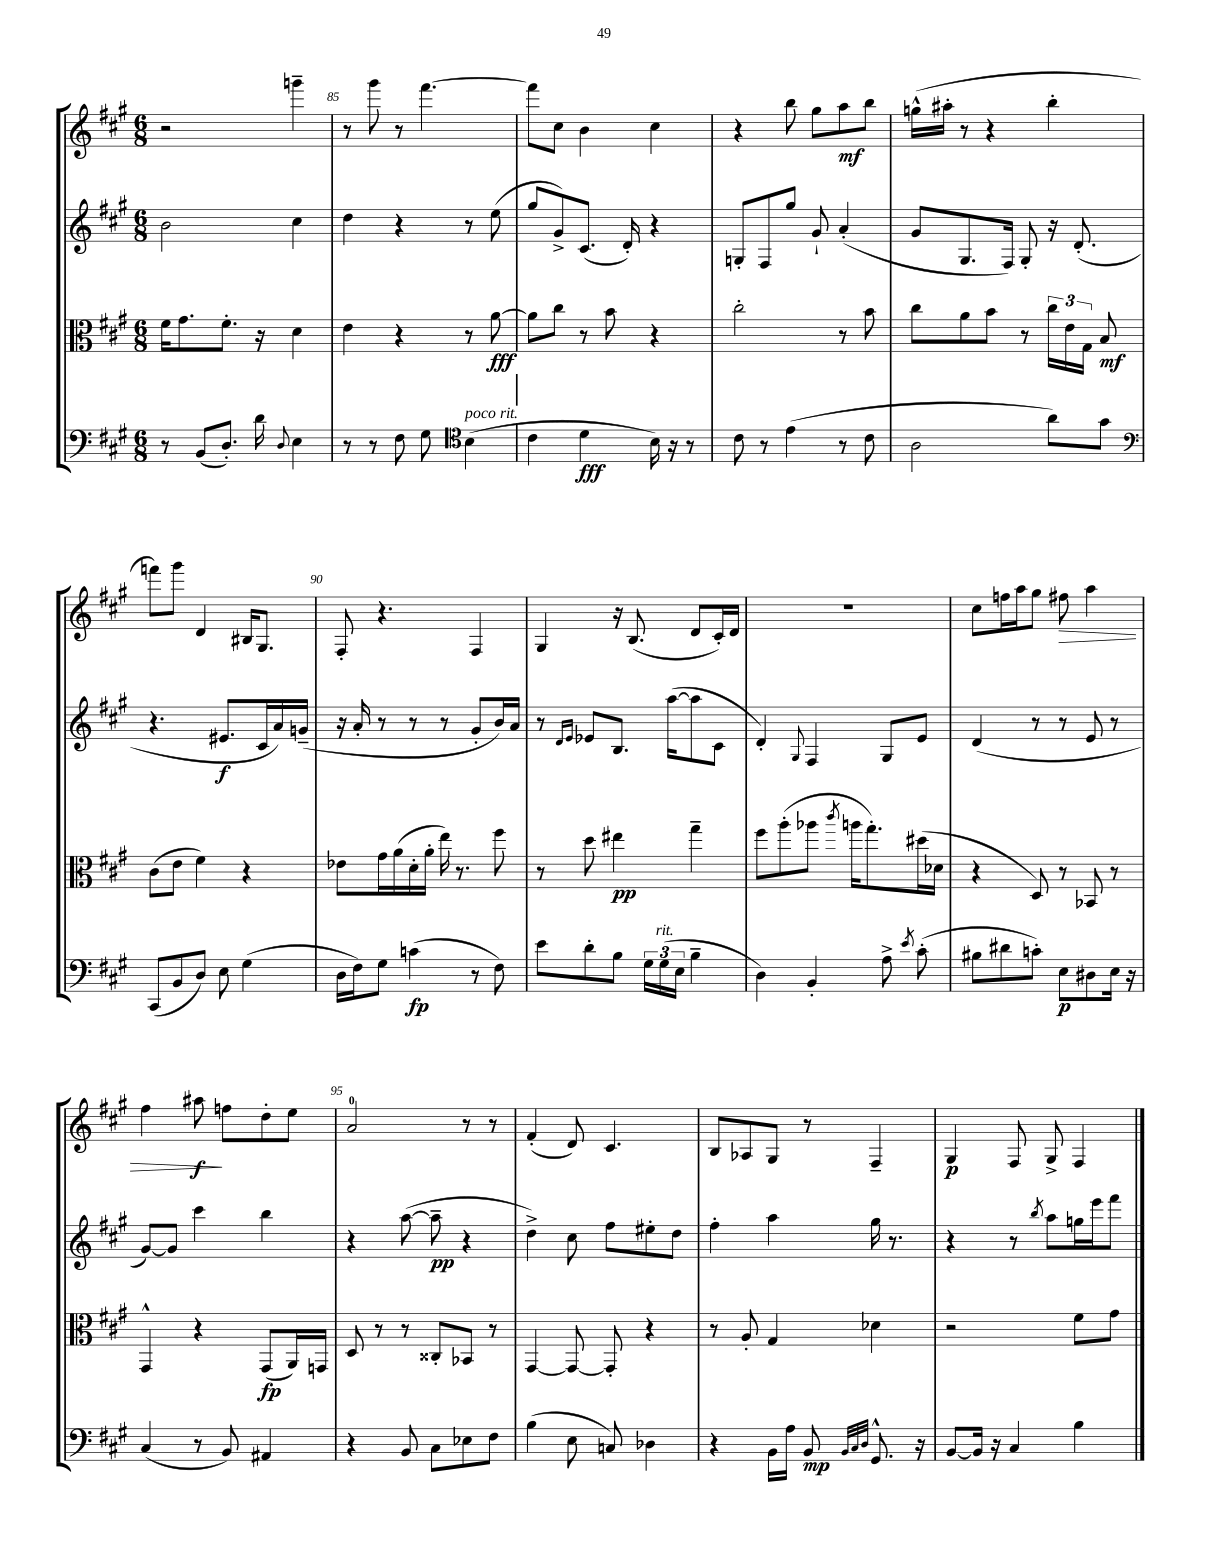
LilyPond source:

<<
\new StaffGroup <<
\new Staff = "s0" {
    \clef treble \key a \major \numericTimeSignature \time 6/8
    \autoBeamOff r2 g'''4-- |
    r8 gis'''8 r8 fis'''4.~ |
    fis'''8[ cis''8] b'4 cis''4 |
    r4 b''8 gis''8[ a''8\mf b''8] |
    g''16[-^( ais''16]-. r8 r4 b''4-. |
    f'''8[) gis'''8] d'4 bis16[ gis8.] |
    fis8-. r4. fis4 |
    gis4 r16 b8.( d'8[ cis'16-.) d'16] |
    R2. |
    cis''8[ f''16 a''16 gis''8] fis''8\> a''4 |
    fis''4 ais''8\f\! f''8[ d''8-. e''8] |
    a'2-0 r8 r8 |
    fis'4-.( d'8) cis'4. |
    b8[ aes8 gis8] r8 fis4-- |
    gis4\p fis8 gis8-> fis4 \bar "|." |
}
\new Staff = "s1" {
    \clef treble \key a \major \numericTimeSignature \time 6/8
    \autoBeamOff b'2 cis''4 |
    d''4 r4 r8 e''8( |
    gis''8[ gis'8->) cis'8.]( d'16-.) r4 |
    g8[-. fis8 gis''8] gis'8-! a'4-.( |
    gis'8[ gis8. fis16]) gis8-. r16 d'8.-.( |
    r4. eis'8.[\f cis'16 a'16) g'16]--( |
    r16 a'16-. r8 r8 r8 gis'8[-. b'16) a'16] |
    r8 \grace { d'16[ e'16] } ees'8[ b8.] a''16[~( a''8 cis'8] |
    d'4-.) \appoggiatura { gis8 } fis4 gis8[ e'8] |
    d'4( r8 r8 e'8 r8 |
    gis'8[~) gis'8] cis'''4 b''4 |
    r4 a''8~( a''8--\pp r4 |
    d''4->) cis''8 fis''8[ eis''8-. d''8] |
    fis''4-. a''4 gis''16 r8. |
    r4 r8 \acciaccatura { b''8 } a''8[ g''16 e'''16 fis'''8] \bar "|." |
}
\new Staff = "s2" {
    \clef alto \key a \major \numericTimeSignature \time 6/8
    \autoBeamOff fis'16[ gis'8. fis'8.]-. r16 d'4 |
    e'4 r4 r8 a'8~\fff |
    a'8[ cis''8] r8 b'8 r4 |
    cis''2-. r8 b'8 |
    cis''8[ a'8 b'8] r8 \tuplet 3/2 { cis''16[ e'16 gis16] } b8\mf |
    cis'8[( e'8] fis'4) r4 |
    ees'8[ gis'16 a'16( d'16-. a'16]-. e''16) r8. fis''8 |
    r8 d''8 eis''4\pp gis''4-- |
    fis''8[ a''8-.( aes''8] \acciaccatura { cis'''8 } a''16[ gis''8.-.) dis''16( des'16] |
    r4 d8) r8 bes,8 r8 |
    gis,4-^ r4 gis,8[\fp( a,16) g,16] |
    d8 r8 r8 cisis8[-. bes,8] r8 |
    gis,4~ gis,8~ gis,8-. r4 |
    r8 a8-. gis4 des'4 |
    r2 fis'8[ gis'8] \bar "|." |
}
\new Staff = "s3" {
    \clef bass \key a \major \numericTimeSignature \time 6/8
    \autoBeamOff r8 b,8[( d8.]-.) d'16 \appoggiatura { d8 } e4 |
    r8 r8 fis8 gis8 \clef tenor b4^\markup { \italic "poco rit." }( |
    cis'4 d'4\fff b16) r16 r8 |
    cis'8 r8 e'4( r8 cis'8 |
    a2 a'8[) gis'8] |
    \clef bass cis,8[( b,8 d8]) e8 gis4( |
    d16[ fis16) gis8] c'4\fp( r8 fis8) |
    e'8[ d'8-. b8] \tuplet 3/2 { gis16[ gis16^\markup { \italic "rit." }( e16] } b4-- |
    d4) b,4-. a8-> \acciaccatura { e'8 } cis'8-.( |
    bis8[ dis'8 c'8]-.) e8[\p dis8 e16] r16 |
    cis4( r8 b,8) ais,4 |
    r4 b,8 cis8[ ees8 fis8] |
    b4( e8 c8) des4 |
    r4 b,16[ a16] b,8\mp \grace { b,32[ cis32 d32] } gis,8.-^ r16 |
    b,8[~ b,16] r16 cis4 b4 \bar "|." |
}
>>
>>
\layout { \context { \Score currentBarNumber = #84 \override BarNumber.break-visibility = ##(#f #t #t) barNumberVisibility = #(every-nth-bar-number-visible 5) } }
